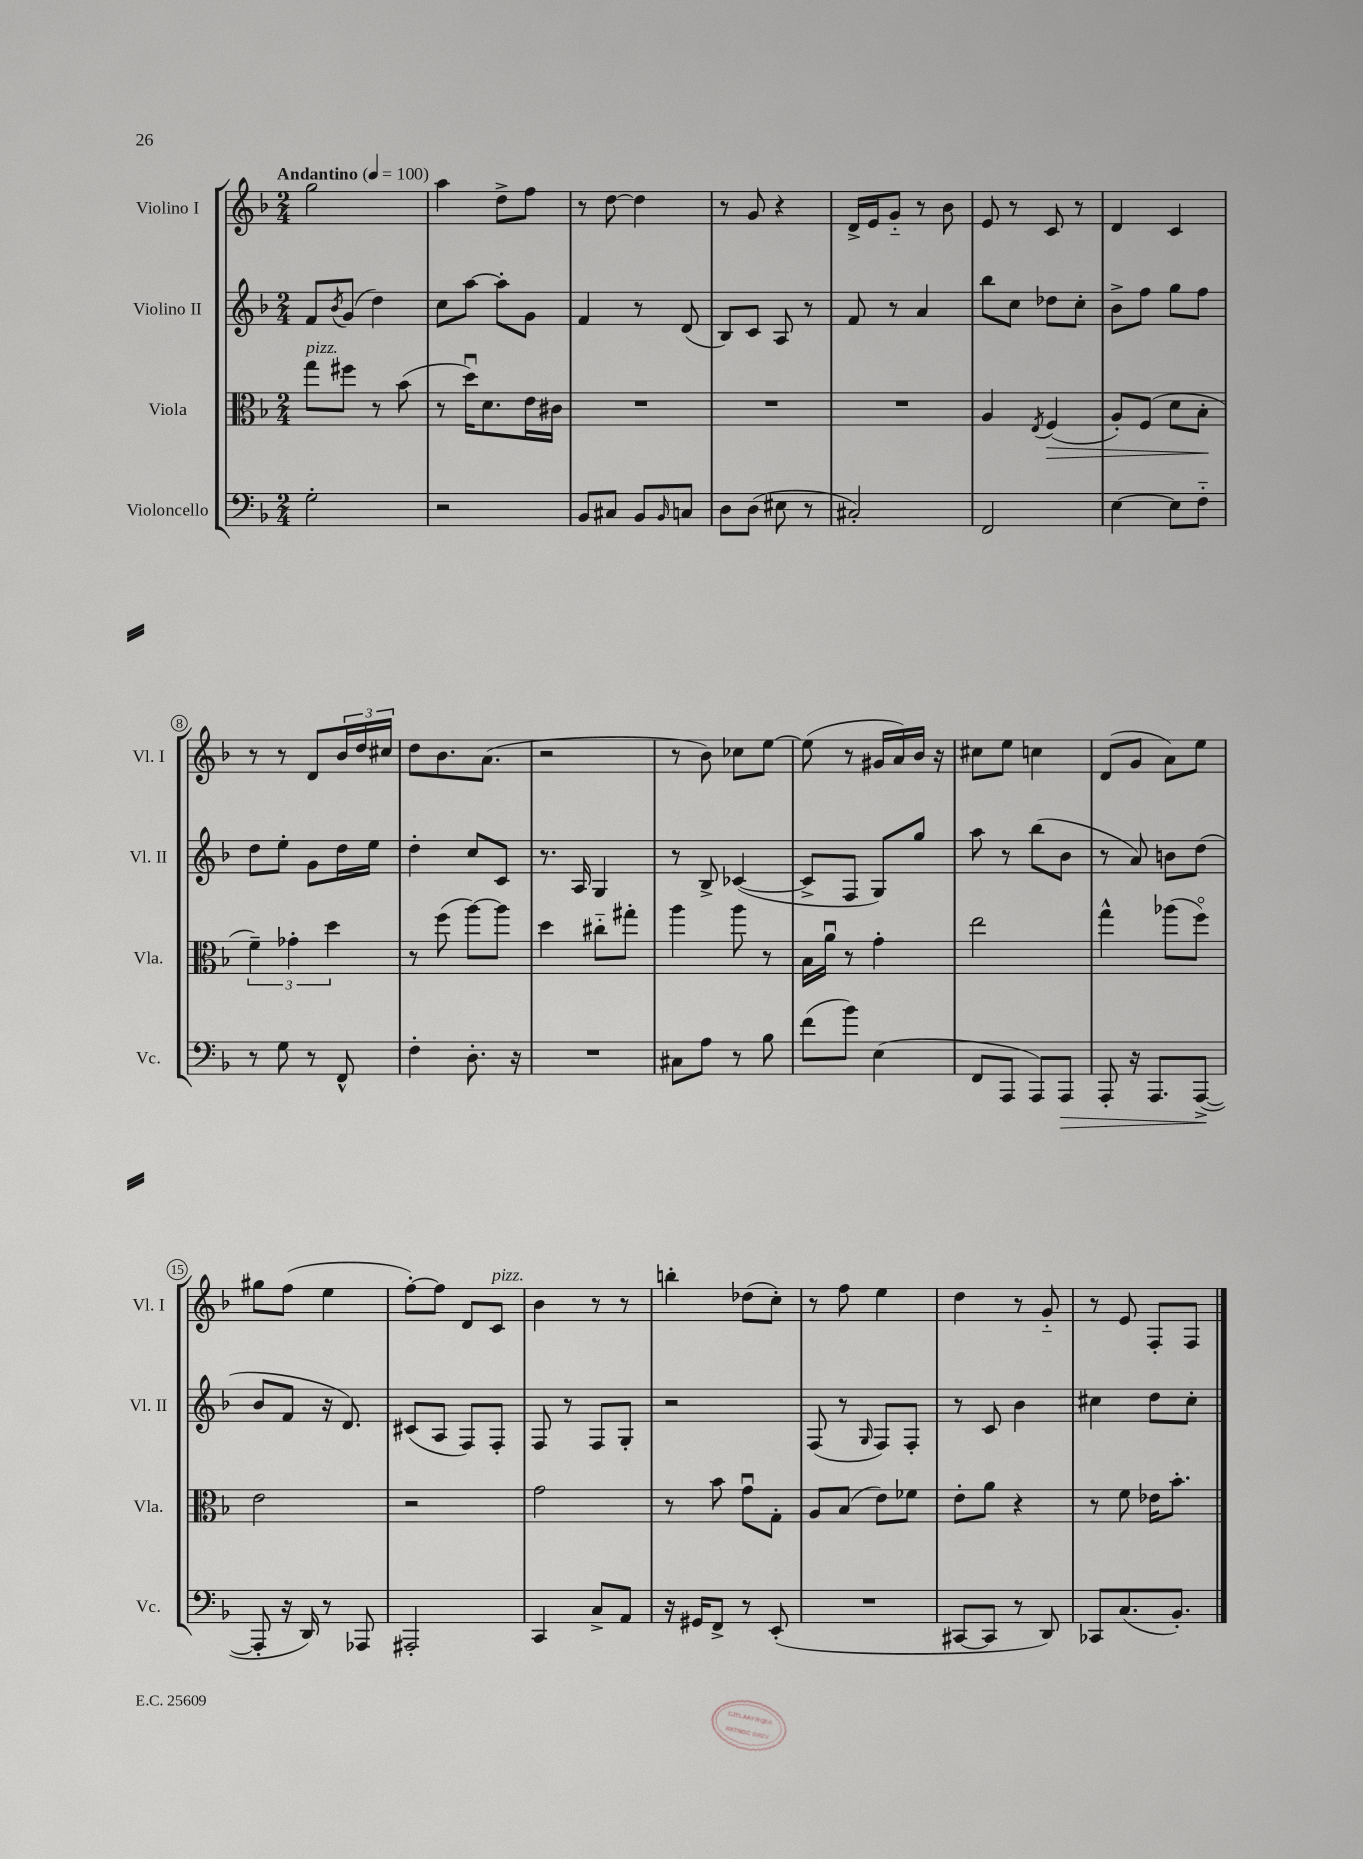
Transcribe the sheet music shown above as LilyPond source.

<<
\new StaffGroup <<
\new Staff = "s0" \with { instrumentName = "Violino I" shortInstrumentName = "Vl. I" } {
    \clef treble \key f \major \numericTimeSignature \time 2/4 \tempo "Andantino" 4 = 100
    g''2 |
    a''4 d''8-> f''8 |
    r8 d''8~ d''4 |
    r8 g'8 r4 |
    d'16-> e'16 g'8-_ r8 bes'8 |
    e'8 r8 c'8 r8 |
    d'4 c'4 |
    r8 r8 d'8 \tuplet 3/2 { bes'16 d''16 cis''16 } |
    d''8 bes'8. a'8.( |
    r2 |
    r8 bes'8) ces''8 e''8~ |
    e''8( r8 gis'16 a'16) bes'16 r16 |
    cis''8 e''8 c''4 |
    d'8( g'8 a'8) e''8 |
    gis''8 f''8( e''4 |
    f''8~-.) f''8 d'8 c'8^\markup { \italic "pizz." } |
    bes'4 r8 r8 |
    b''4-. des''8( c''8-.) |
    r8 f''8 e''4 |
    d''4 r8 g'8-_ |
    r8 e'8 f8-. f8 \bar "|." |
}
\new Staff = "s1" \with { instrumentName = "Violino II" shortInstrumentName = "Vl. II" } {
    \clef treble \key f \major \numericTimeSignature \time 2/4
    f'8 \acciaccatura { bes'8 } g'8( d''4) |
    c''8 a''8~ a''8-. g'8 |
    f'4 r8 d'8( |
    bes8) c'8 a8 r8 |
    f'8 r8 a'4 |
    bes''8 c''8 des''8 c''8-. |
    bes'8-> f''8 g''8 f''8 |
    d''8 e''8-. g'8 d''16 e''16 |
    d''4-. c''8 c'8 |
    r8. a16 g4 |
    r8 bes8-> ces'4~( |
    ces'8-> f8 g8) g''8 |
    a''8 r8 bes''8( bes'8 |
    r8 a'8) b'8 d''8( |
    bes'8 f'8 r16 d'8.) |
    cis'8( a8 f8) f8-. |
    f8 r8 f8 g8-. |
    r2 |
    f8( r8 \grace { g16 } f8) f8-. |
    r8 c'8 bes'4 |
    cis''4 d''8 cis''8-. \bar "|." |
}
\new Staff = "s2" \with { instrumentName = "Viola" shortInstrumentName = "Vla." } {
    \clef alto \key f \major \numericTimeSignature \time 2/4
    g''8^\markup { \italic "pizz." } fis''8 r8 bes'8( |
    r8 d''16\downbow) d'8. e'16 cis'16 |
    R2 |
    R2 |
    R2 |
    a4 \acciaccatura { e8 } f4\>( |
    a8-.) f8( d'8 bes8-.\! |
    \tuplet 3/2 { f'4--) ges'4-. d''4 } |
    r8 f''8( a''8~) a''8 |
    d''4 cis''8-_ gis''8-. |
    a''4 a''8 r8 |
    bes16 a'16\downbow r8 g'4-. |
    e''2 |
    g''4-^ aes''8( f''8\flageolet) |
    e'2 |
    r2 |
    g'2 |
    r8 bes'8 g'8\downbow g8-. |
    a8 bes8( e'8) fes'8 |
    e'8-. a'8 r4 |
    r8 f'8 ees'16 bes'8.-. \bar "|." |
}
\new Staff = "s3" \with { instrumentName = "Violoncello" shortInstrumentName = "Vc." } {
    \clef bass \key f \major \numericTimeSignature \time 2/4
    g2-. |
    r2 |
    bes,8 cis8 bes,8 \grace { bes,16 } c8 |
    d8 d8( eis8 r8 |
    cis2-.) |
    f,2 |
    e4~ e8 f8-_ |
    r8 g8 r8 f,8-^ |
    f4-. d8.-. r16 |
    R2 |
    cis8 a8 r8 bes8 |
    f'8( bes'8) e4( |
    f,8 a,,8 a,,8) a,,8\> |
    a,,8-. r16 a,,8. a,,8~->\!( |
    a,,8-. r16 d,16) r8 aes,,8 |
    ais,,2-. |
    c,4 c8-> a,8 |
    r16 gis,16 f,8-> r8 e,8-.( |
    R2 |
    cis,8~ cis,8 r8 d,8) |
    ces,8 c8.( bes,8.-.) \bar "|." |
}
>>
>>
\layout { \context { \Score \override BarNumber.stencil = #(make-stencil-circler 0.1 0.3 ly:text-interface::print) } }
